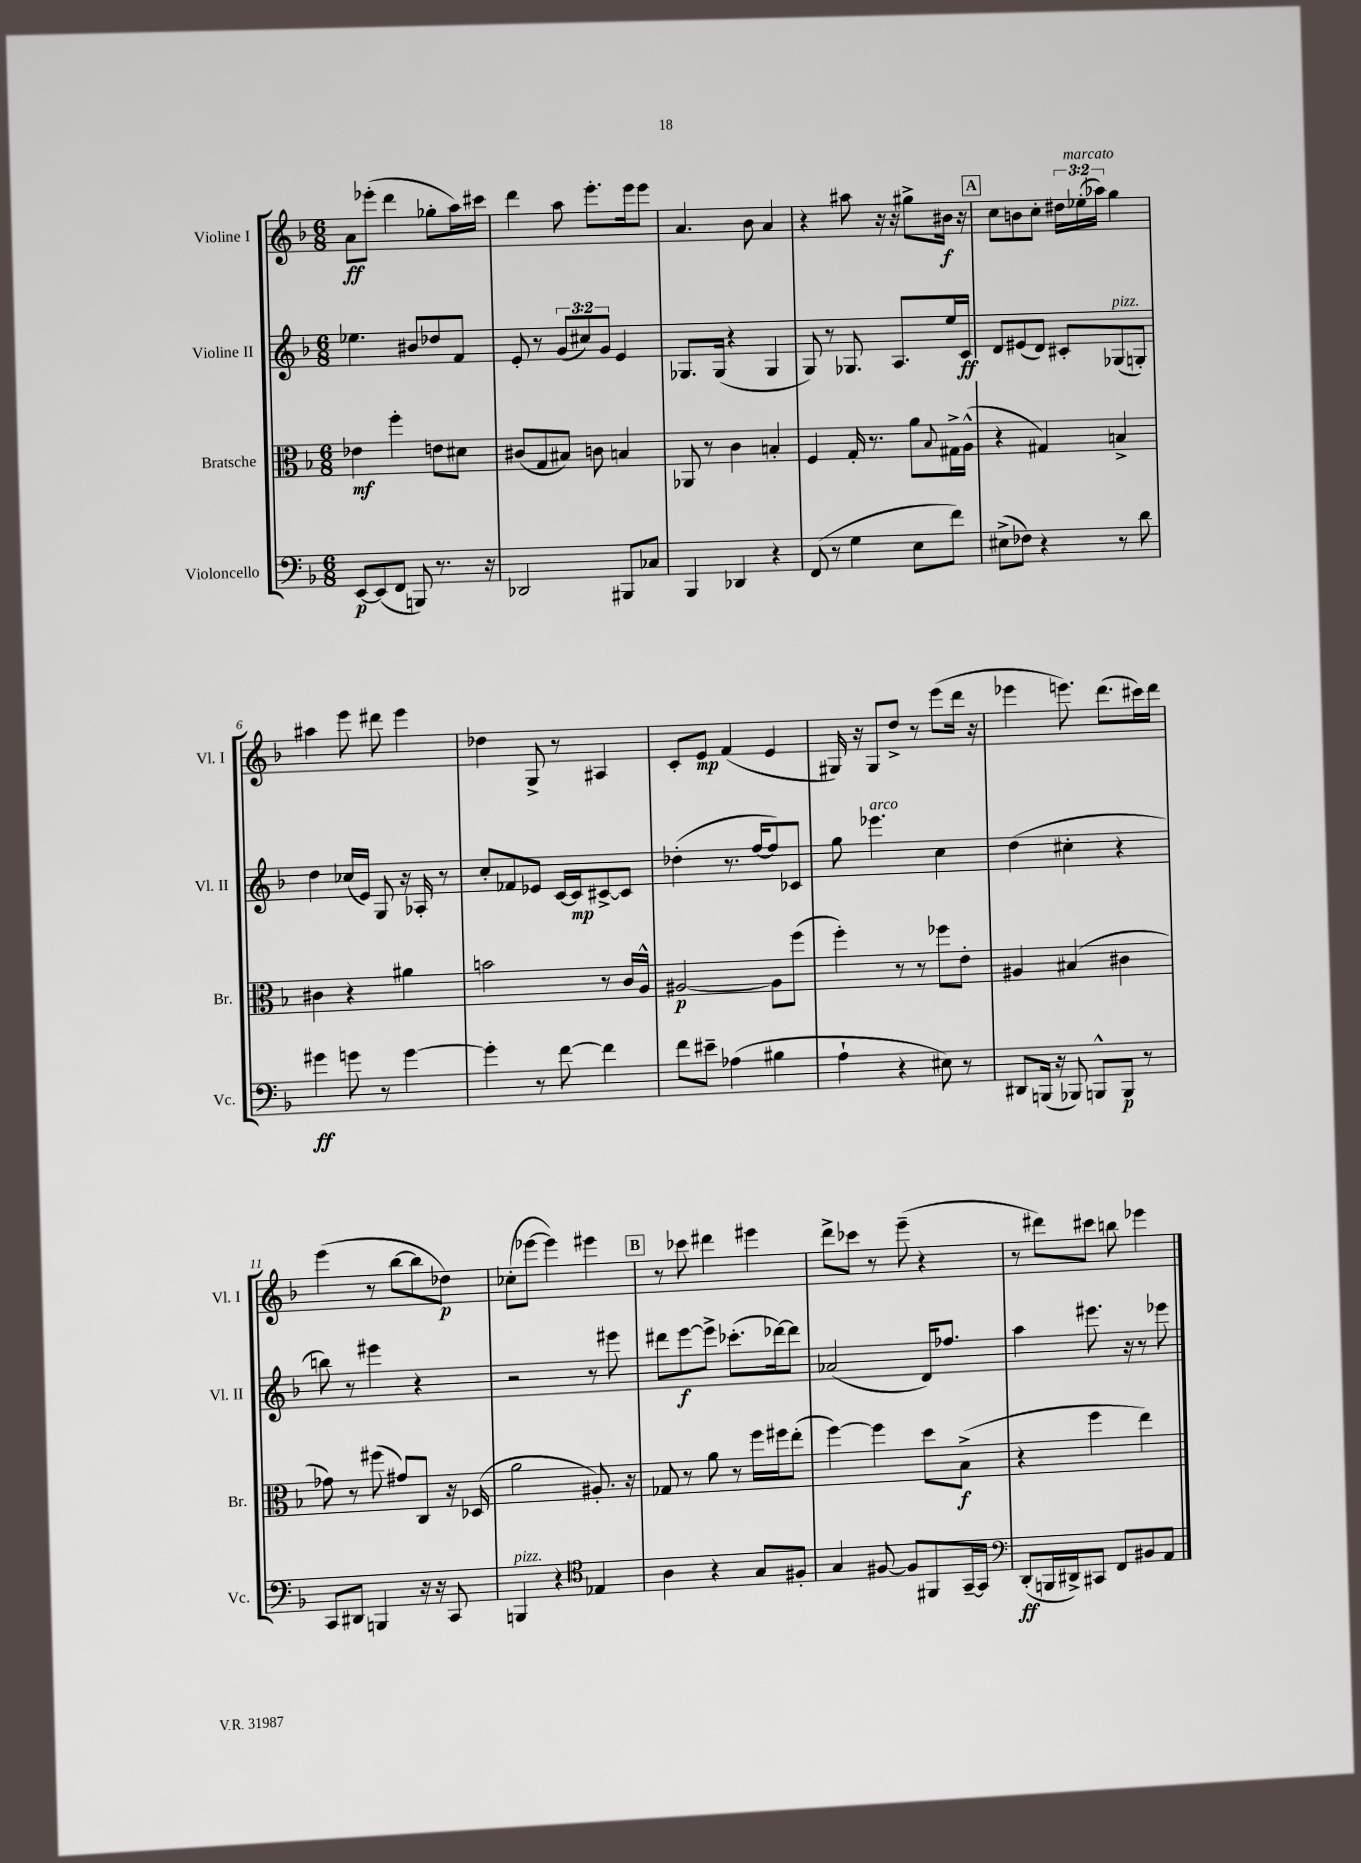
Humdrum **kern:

**kern	**dynam	**kern	**dynam	**kern	**dynam	**kern	**dynam
*part4	*part4	*part3	*part3	*part2	*part2	*part1	*part1
*staff4	*staff4	*staff3	*staff3	*staff2	*staff2	*staff1	*staff1
*I"Violoncello	*	*I"Bratsche	*	*I"Violine II	*	*I"Violine I	*
*I'Vc.	*	*I'Br.	*	*I'Vl. II	*	*I'Vl. I	*
*clefF4	*	*clefC3	*	*clefG2	*	*clefG2	*
*k[b-]	*	*k[b-]	*	*k[b-]	*	*k[b-]	*
*M6/8	*	*M6/8	*	*M6/8	*	*M6/8	*
=1	=1	=1	=1	=1	=1	=1	=1
[8EE/L	p	4e-X\	mf	4.ee-X\	.	8a\L	ff
(8EE/]	.	.	.	.	.	(8eee-X'\J	.
8FF/J	.	4ff'\	.	.	.	4ddd\	.
8BBBn/)	.	.	.	8b#X/L	.	.	.
8.r	.	8en\L	.	8dd-X/	.	8gg-X'\L	.
.	.	8d#X\J	.	8f/J	.	16aa\L)	.
16r	.	.	.	.	.	16ccc#X\JJ	.
=2	=2	=2	=2	=2	=2	=2	=2
2DD-X/	.	(8c#X/L	.	8e'/	.	4ddd\	.
.	.	8G/	.	8r	.	.	.
.	.	8B#X/J)	.	(12g/L	.	8aa\	.
.	.	.	.	12cc#X/)	.	.	.
.	.	8cn\	.	.	.	8.eee'\L	.
.	.	.	.	12g/J	.	.	.
8BBB#X/L	.	4Bn/	.	4e/	.	.	.
.	.	.	.	.	.	16eee\k	.
8C-X/J	.	.	.	.	.	8eee\J	.
=3	=3	=3	=3	=3	=3	=3	=3
4BBB-/	.	8AA-X/	.	8.G-X/L	.	4.a/	.
.	.	8r	.	.	.	.	.
.	.	.	.	(16G-/Jk	.	.	.
4DD-X/	.	4c\	.	4r	.	.	.
.	.	.	.	.	.	8b-\	.
4r	.	4Bn'/	.	4G-/	.	4a/	.
=4	=4	=4	=4	=4	=4	=4	=4
(8FF/	.	4F/	.	8G/)	.	4r	.
8r	.	.	.	8r	.	.	.
4G\	.	16G'/	.	8.G-X/	.	8aa#X\	.
.	.	8.r	.	.	.	.	.
.	.	.	.	.	.	16r	.
.	.	.	.	8.A/L	.	16r	.
8E\L	.	8a\L	.	.	.	8gg#X^\L	.
.	.	8qqB-/	.	.	.	.	.
8f\J)	.	16G#X^\L	.	16ee/L	.	16b#X\Jk	f
.	.	(16A^^\JJ	.	16c/JJ	ff	16r	.
!!LO:REH:place=s1:t=A
=5	=5	=5	=5	=5	=5	=5	=5
(8E#X^\L	.	4r	.	8d/L	.	8cc\L	.
8F-X\J)	.	.	.	(8e#X/	.	8bn\	.
4r	.	4G#X/)	.	8d/J)	.	8cc'\J	.
.	.	.	.	8c#X'/L	.	24dd#X\LL	.
!	!	!	!	!	!	!LO:TX:a:i:t=marcato	!
.	.	.	.	.	.	(24ee-X'\	.
.	.	.	.	.	.	24aa-X\JJ)	.
!	!	!	!	!LO:TX:a:i:t=pizz.	!	!	!
8r	.	4Bn^/	.	(8G-X/	.	4gg\	.
8d\	.	.	.	8Gn'/J)	.	.	.
!!LO:LB:g=z
=6	=6	=6	=6	=6	=6	=6	=6
4g#X\	ff	4c#X\	.	4dd\	.	4aa#X\	.
8gn\	.	4r	.	(16cc-X/LL	.	8eee\	.
.	.	.	.	16e/JJ)	.	.	.
8r	.	.	.	8G/	.	8ddd#X\	.
[4g\	.	4a#X\	.	16r	.	4eee\	.
.	.	.	.	16A-X'/	.	.	.
.	.	.	.	8r	.	.	.
=7	=7	=7	=7	=7	=7	=7	=7
4g'\]	.	2bn\	.	8cc'/L	.	4dd-X\	.
.	.	.	.	8f-X/	.	.	.
8r	.	.	.	8e-X/J	.	8G^/	.
[8f\	.	.	.	[16c/LL	.	8r	.
.	.	.	.	16c/J]	mp	.	.
4f\]	.	8r	.	[8c#X^/	.	4A#X/	.
.	.	16c/LL	.	8c#/J]	.	.	.
.	.	16A^^/JJ	.	.	.	.	.
=8	=8	=8	=8	=8	=8	=8	=8
8f\L	.	[2A#X/	p	(4dd-X'\	.	8c'/L	.
8e#X~\J	.	.	.	.	.	8e/J	mp
(4A-X\	.	.	.	8.r	.	(4f/	.
.	.	.	.	[16ff/KL	.	.	.
4B#X\	.	8A#\L]	.	8ff/])	.	4e/	.
.	.	(8ff\J	.	8c-X/J	.	.	.
=9	=9	=9	=9	=9	=9	=9	=9
4A`\	.	4ff'\)	.	8gg\	.	16G#X/)	.
.	.	.	.	.	.	16r	.
!	!	!	!	!LO:TX:a:i:t=arco	!	!	!
.	.	.	.	4.eee-X\	.	8G#/L	.
4r	.	8r	.	.	.	8dd^/J	.
.	.	8r	.	.	.	8r	.
8E#X\)	.	8ff-X\L	.	4cc\	.	(8eee\L	.
8r	.	8e'\J	.	.	.	16ddd\Jk	.
.	.	.	.	.	.	16r	.
=10	=10	=10	=10	=10	=10	=10	=10
8DD#X/L	.	4A#X/	.	(4dd\	.	4eee-X\	.
(16BBBn/Jk	.	.	.	.	.	.	.
16r	.	.	.	.	.	.	.
8BBB-X/)	.	(4B#X/	.	4cc#X'\	.	8.eeen\)	.
8BBBn^^/L	.	.	.	.	.	.	.
.	.	.	.	.	.	(8.ddd\L	.
8BBB/J	p	4c#X\	.	4r	.	.	.
8r	.	.	.	.	.	16ccc#X\L)	.
.	.	.	.	.	.	16ddd\JJ	.
!!LO:LB:g=z
=11	=11	=11	=11	=11	=11	=11	=11
8CC/L	.	8g-X\)	.	8bbn\)	.	(4eee\	.
8DD#X/J	.	8r	.	8r	.	.	.
4BBBn/	.	(8ff#X\	.	4eee#X\	.	8r	.
.	.	8g#X/L)	.	.	.	[8bb-\L	.
16r	.	8C/J	.	4r	.	8bb-\]	.
16r	.	.	.	.	.	.	.
8CC/	.	16r	.	.	.	8dd-X\J)	p
.	.	(16D-X/	.	.	.	.	.
=12	=12	=12	=12	=12	=12	=12	=12
!LO:TX:a:i:t=pizz.	!	!	!	!	!	!	!
4BBBn/	.	2a\	.	2r	.	(8cc-X'\L	.
.	.	.	.	.	.	[8eee-X\J	.
4r	.	.	.	.	.	4eee-\])	.
*clefC4	*	*	*	*	*	*	*
4E-X/	.	8.A#X'/)	.	8r	.	4eee#X\	.
.	.	.	.	8eee#X\	.	.	.
.	.	16r	.	.	.	.	.
!!LO:REH:place=s1:t=B
=13	=13	=13	=13	=13	=13	=13	=13
4A\	.	8G-X/	.	8ddd#X\L	.	8r	.
.	.	8r	.	[8eee\	f	8ccc-X\	.
4r	.	8a\	.	8eee^\J]	.	4ddd#X\	.
.	.	8r	.	(8.ccc-X'\L	.	.	.
8G/L	.	16ff\LL	.	.	.	4eee#X\	.
.	.	16ff#X\J	.	[16ddd-X\k)	.	.	.
8F#X'/J	.	(8ee'\J	.	8ddd-\J]	.	.	.
=14	=14	=14	=14	=14	=14	=14	=14
4G/	.	[4ff\)	.	(2a-X/	.	8ddd^\L	.
.	.	.	.	.	.	8ccc-X\J	.
[8F#X/	.	4ff\]	.	.	.	8r	.
8F#/L]	.	.	.	.	.	(8eee~\	.
8FF#X/	.	8dd\L	.	16d/KL)	.	4r	.
.	.	.	.	8.ff-X/J	.	.	.
[16GG~/L	.	(8B-^\J	f	.	.	.	.
16GG/JJ]	.	.	.	.	.	.	.
=15	=15	=15	=15	=15	=15	=15	=15
*clefF4	*	*	*	*	*	*	*
(8DD'/L	ff	4r	.	4aa\	.	8r	.
16BBBn/L	.	.	.	.	.	8ddd#X\L)	.
16DD#X^/J)	.	.	.	.	.	.	.
8CC#X/J	.	4ff\	.	8.eee#X\	.	8ccc#X\J	.
8FF/L	.	.	.	.	.	8bbn\	.
.	.	.	.	16r	.	.	.
8BB#X/	.	4ee\)	.	8r	.	4eee-X\	.
8AA/J	.	.	.	8eee-X\	.	.	.
==	==	==	==	==	==	==	==
*-	*-	*-	*-	*-	*-	*-	*-
